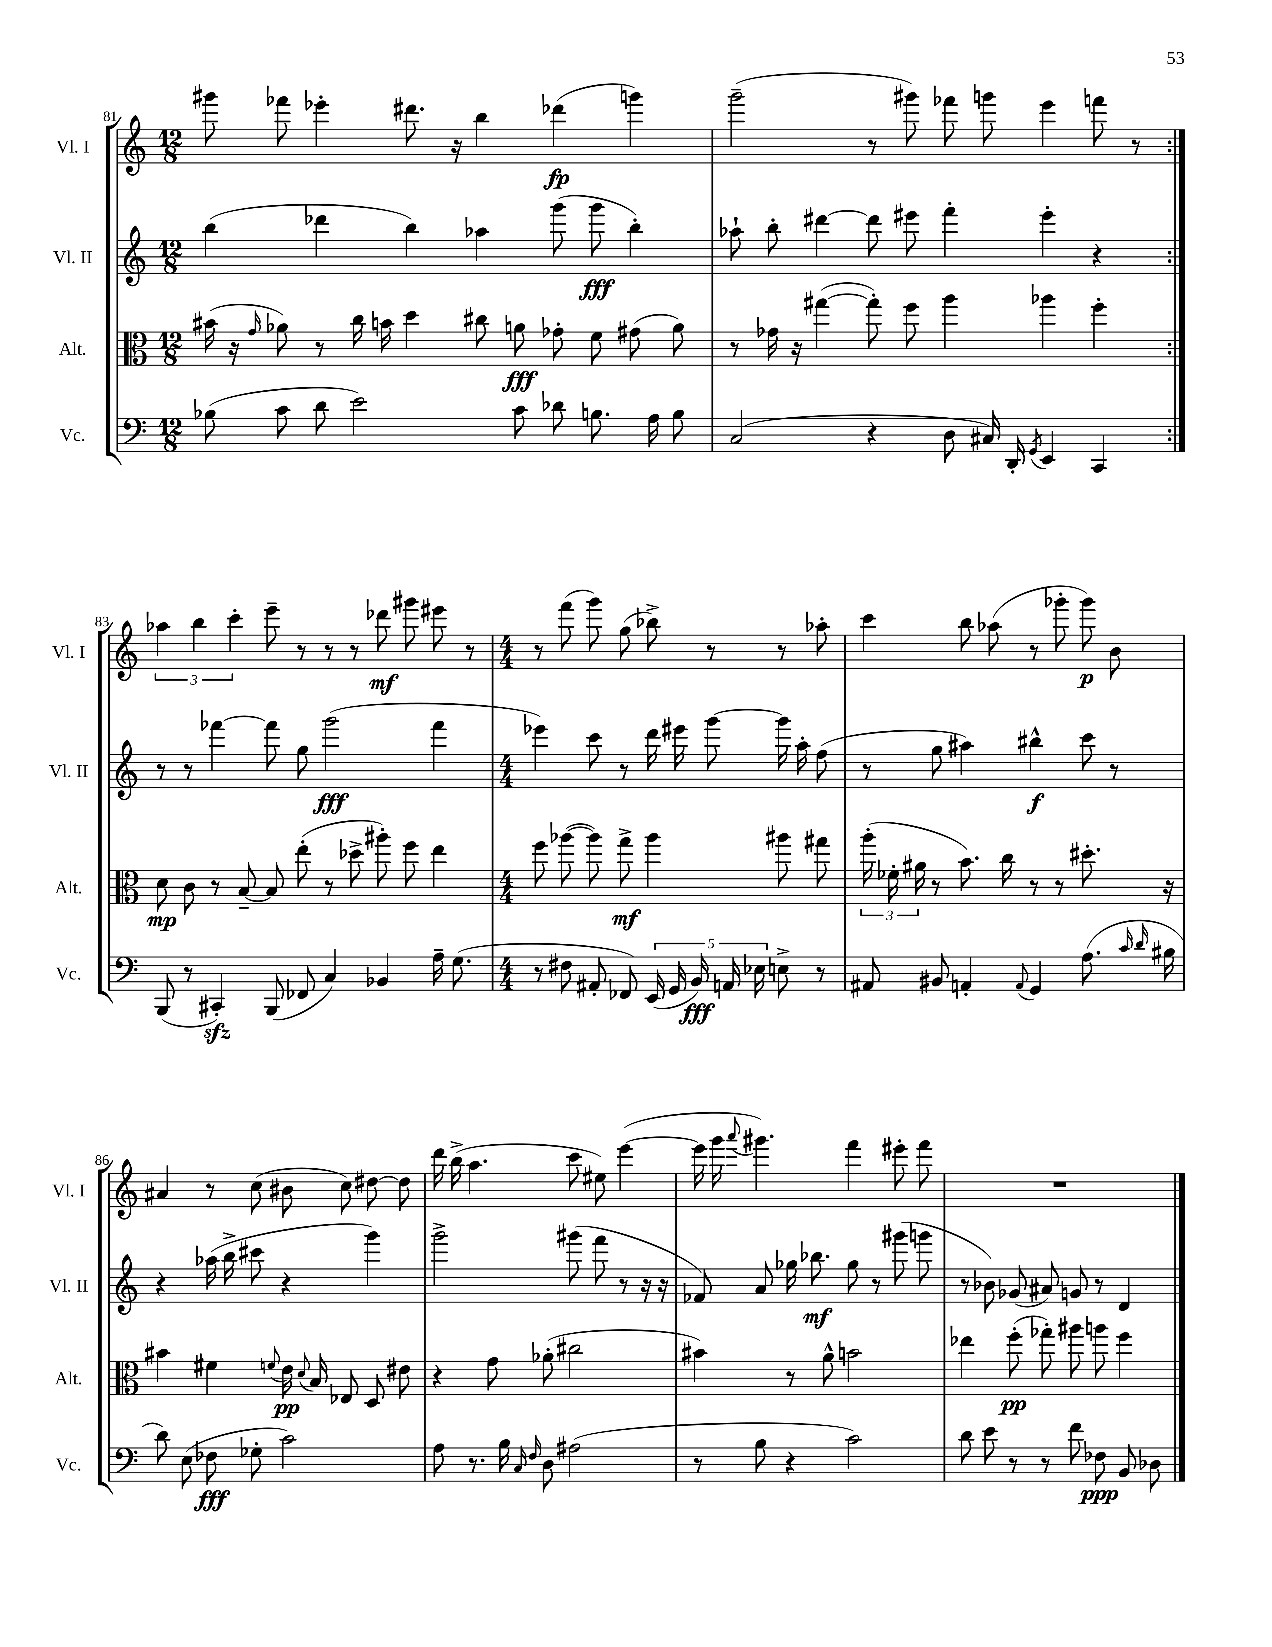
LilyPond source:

<<
\new StaffGroup <<
\new Staff = "s0" \with { instrumentName = "Vl. I" shortInstrumentName = "Vl. I" } {
    \clef treble \key c \major \numericTimeSignature \time 12/8
    \autoBeamOff \repeat volta 2 { gis'''8 fes'''8 ees'''4-. dis'''8. r16 b''4 des'''4\fp( g'''4) |
    g'''2--( r8 gis'''8) fes'''8 g'''8 e'''4 f'''8 r8 | }
    \tuplet 3/2 { aes''4 b''4 c'''4-. } e'''8-- r8 r8 r8 des'''8\mf gis'''8 eis'''8 r8 |
    \numericTimeSignature \time 4/4 r8 f'''8( g'''8) g''8( bes''8->) r8 r8 aes''8-. |
    c'''4 b''8 aes''8( r8 ges'''8-. ges'''8\p) b'8 |
    ais'4 r8 c''8( bis'8 c''8) dis''8~ dis''8 |
    d'''16 b''16->( a''4. c'''8 eis''8) e'''4~( |
    e'''16 g'''16 \appoggiatura { a'''8 } gis'''4.) f'''4 eis'''8-. f'''8 |
    R1 \bar "|." |
}
\new Staff = "s1" \with { instrumentName = "Vl. II" shortInstrumentName = "Vl. II" } {
    \clef treble \key c \major \numericTimeSignature \time 12/8
    \autoBeamOff \repeat volta 2 { b''4( des'''4 b''4) aes''4 g'''8( g'''8\fff b''4-.) |
    aes''8-! b''8-. dis'''4~ dis'''8 eis'''8 f'''4-. eis'''4-. r4 | }
    r8 r8 fes'''4~ fes'''8 g''8 g'''2\fff( fes'''4 |
    \numericTimeSignature \time 4/4 ees'''4) c'''8 r8 d'''16 eis'''16 g'''8~ g'''16 a''16-. f''8( |
    r8 g''8 ais''4) bis''4-^\f c'''8 r8 |
    r4 aes''16( b''16-> cis'''8 r4 g'''4) |
    g'''2-> gis'''8( f'''8 r8 r16 r16 |
    fes'8) a'8 ges''16 bes''8.\mf ges''8 r8 gis'''8( g'''8 |
    r8 bes'8) ges'8( ais'8) g'8 r8 d'4 \bar "|." |
}
\new Staff = "s2" \with { instrumentName = "Alt." shortInstrumentName = "Alt." } {
    \clef alto \key c \major \numericTimeSignature \time 12/8
    \autoBeamOff \repeat volta 2 { bis'16( r16 \grace { g'16 } aes'8) r8 c''16 b'16 d''4 cis''8 a'8\fff ges'8-. f'8 gis'8( a'8) |
    r8 ges'16 r16 gis''4~( gis''8-.) f''8 a''4 aes''4 f''4-. | }
    d'8\mp c'8 r8 b8~-- b8 e''8-.( r8 des''8-> ais''8-.) f''8 e''4 |
    \numericTimeSignature \time 4/4 f''8 aes''8~( aes''8) g''8->\mf aes''4 ais''8 gis''8 |
    \tuplet 3/2 { a''16-.( fes'16-. ais'16 } r8 b'8.) c''16 r8 r8 dis''8.-. r16 |
    bis'4 fis'4 \appoggiatura { f'8 } e'16\pp \appoggiatura { d'8 } b16 ees8 d8 eis'8 |
    r4 g'8 aes'8-.( cis''2 |
    bis'4) r8 a'8-^ b'2 |
    ees''4 f''8-.\pp( ges''8-.) ais''8 a''8 f''4 \bar "|." |
}
\new Staff = "s3" \with { instrumentName = "Vc." shortInstrumentName = "Vc." } {
    \clef bass \key c \major \numericTimeSignature \time 12/8
    \autoBeamOff \repeat volta 2 { bes8( c'8 d'8 e'2) c'8 des'8 b8. a16 b8 |
    c2( r4 d8 cis16) d,16-. \acciaccatura { g,8 } e,4 c,4 | }
    b,,8( r8 cis,4-.\sfz) b,,8( fes,8 c4) bes,4 a16-- g8.( |
    \numericTimeSignature \time 4/4 r8 fis8 ais,8-. fes,8) \tuplet 5/4 { e,16( g,16 b,16\fff) a,16 ees16 } e8-> r8 |
    ais,8 bis,8 a,4-. \appoggiatura { a,8 } g,4 a8.( \grace { c'16 d'16 } bis16 |
    d'8) e8( fes8\fff ges8-. c'2) |
    a8 r8. b16 \grace { c16 f16 } d8 ais2( |
    r8 b8 r4 c'2) |
    d'8 e'8 r8 r8 f'8 fes8\ppp b,8 des8 \bar "|." |
}
>>
>>
\layout { \context { \Score currentBarNumber = #81 } }
